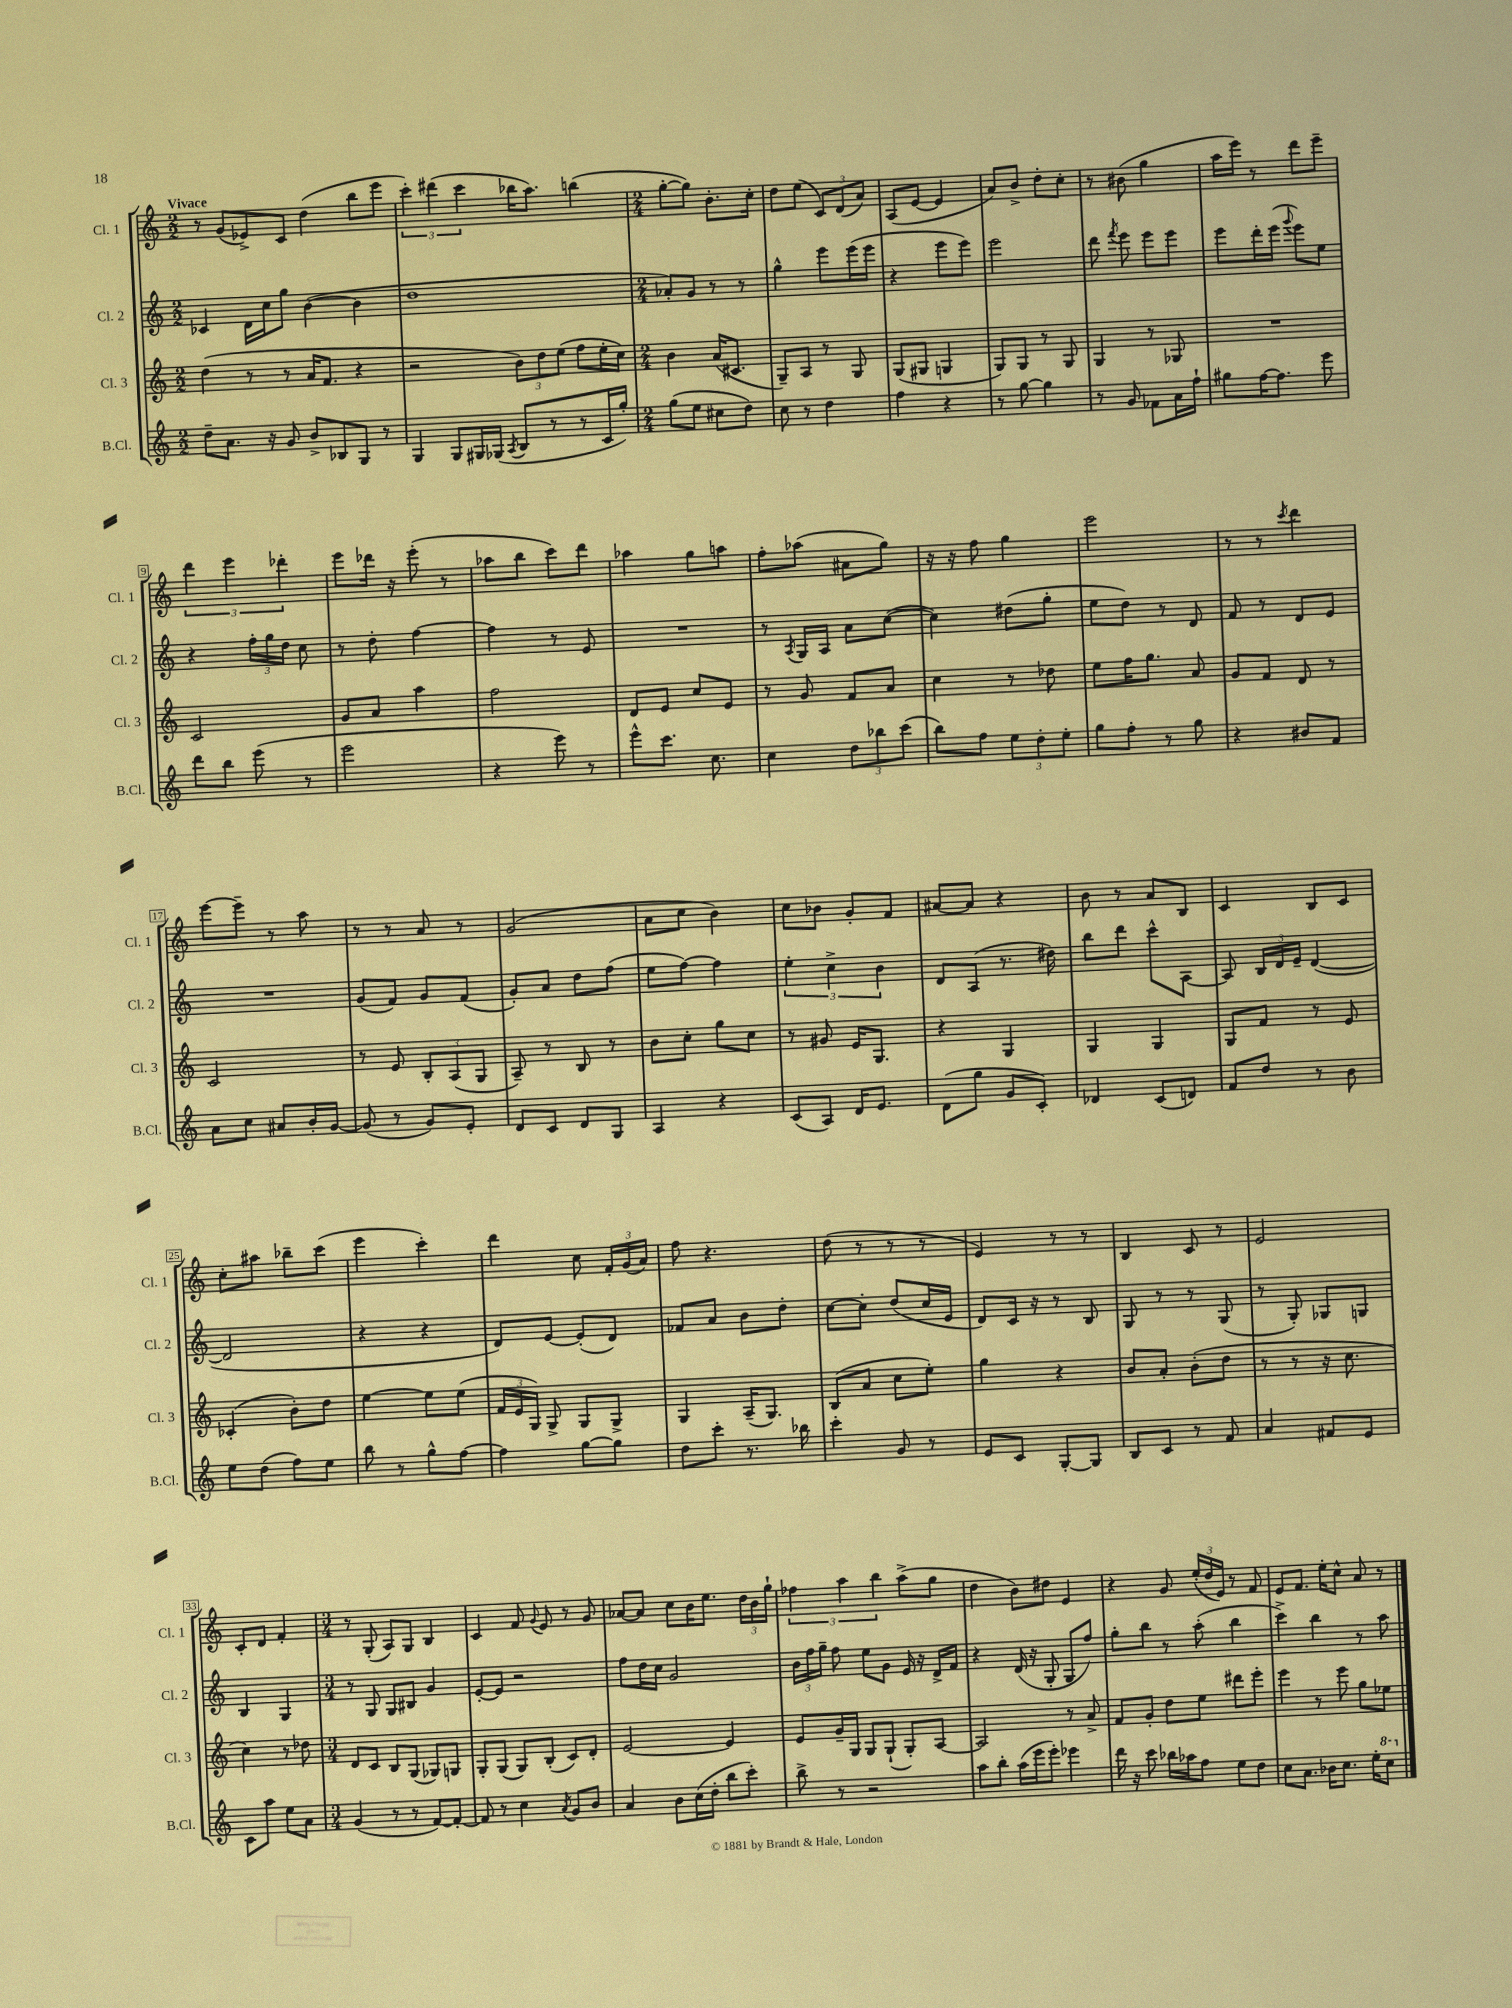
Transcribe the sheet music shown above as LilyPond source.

<<
\new StaffGroup <<
\new Staff = "s0" \with { instrumentName = "Cl. 1" shortInstrumentName = "Cl. 1" } {
    \clef treble \key c \major \numericTimeSignature \time 2/2 \tempo "Vivace"
    \autoBeamOff r8 g'8[( ees'8->) c'8] d''4( b''8[ e'''8] |
    \tuplet 3/2 { c'''4-.) dis'''4( c'''4 } bes''16[ a''8.]) b''4( |
    \numericTimeSignature \time 2/4 g''8[~-. g''8]) b'8.[-. c''16]-. |
    d''8[ e''8]( \tuplet 3/2 { c'8[) d'8( a'8]) } |
    a8[( e'8]~ e'4 |
    a'8[) b'8]-> d''8[-. c''8]-. |
    r8 bis'8( g''4 |
    a''16[ e'''16]) r8 d'''8[ e'''8]-- |
    \tuplet 3/2 { d'''4 e'''4 des'''4-. } |
    e'''8[ des'''16] r16 e'''8-.( r8 |
    aes''8[ b''8] c'''8[) d'''8] |
    aes''4 g''8[ a''8] |
    f''8[-. aes''8]( ais'8[ g''8]) |
    r16 r16 f''8 g''4 |
    e'''2 |
    r8 r8 \acciaccatura { c'''8 } d'''4 |
    e'''8[~ e'''8]-- r8 a''8 |
    r8 r8 a'8 r8 |
    g'2( |
    a'8[ c''8] b'4) |
    c''8[ bes'8] g'8[-. f'8] |
    ais'8[~ ais'8] r4 |
    b'8 r8 a'8[ b8] |
    c'4 b8[ c'8] |
    c''8[-. ais''8] bes''8[-- c'''8]( |
    e'''4 c'''4-.) |
    d'''4 c''8 \tuplet 3/2 { f'16[-. g'16( a'16]) } |
    f''8 r4. |
    d''8( r8 r8 r8 |
    e'4) r8 r8 |
    b4 c'8 r8 |
    e'2 |
    c'8[-. d'8] f'4-. |
    \numericTimeSignature \time 3/4 r8 g8-.( a8[) g8] b4 |
    c'4 f'8 \appoggiatura { g'8 } e'8 r8 g'8 |
    aes'8[~ aes'8] c''8[ b'16 e''8.] \tuplet 3/2 { d''16[ b'16 g''16]-! } |
    \tuplet 3/2 { fes''4 a''4 b''4 } a''8[->( g''8] |
    d''4 b'8[) dis''8] e'4 |
    r4 g'8 \tuplet 3/2 { e''16[-.( d''16 e'16]) } r8 f'8 |
    e'8[ f'8.] e''16[-. c''8]-^ a'8 r8 \bar "|." |
}
\new Staff = "s1" \with { instrumentName = "Cl. 2" shortInstrumentName = "Cl. 2" } {
    \clef treble \key c \major \numericTimeSignature \time 2/2
    \autoBeamOff ces'4 d'16[ c''16 g''8] b'4~( b'4 |
    d''1 |
    \numericTimeSignature \time 2/4 aes'8[-.) g'8] r8 r8 |
    g''4-^ e'''8[ e'''16( e'''16] |
    r4 e'''8[ e'''8]) |
    e'''2 |
    d'''8 \acciaccatura { f'''8 } e'''8 e'''8[ e'''8] |
    e'''8[ d'''16-. e'''16]( \appoggiatura { g'''8 } e'''8[) e''8] |
    r4 \tuplet 3/2 { f''16[-. g''16 d''16] } c''8 |
    r8 d''8-. f''4~ |
    f''4 r8 e'8 |
    R2 |
    r8 \acciaccatura { a8 } g16[ a16] a'8[ c''8]~( |
    c''4) dis''8[( g''8]-. |
    e''8[ d''8]) r8 d'8 |
    f'8 r8 d'8[ e'8] |
    R2 |
    g'8[( f'8]) g'8[ f'8]( |
    g'8[-.) a'8] d''8[ f''8]( |
    e''8[ f''8]~) f''4 |
    \tuplet 3/2 { e''4-. c''4-> b'4 } |
    d'8[ a8]( r8. dis''16) |
    b''8[ d'''8] c'''8[-^ a8]~ |
    a8 \tuplet 3/2 { b16[ d'16 e'16]-- } d'4~( |
    d'2 |
    r4 r4 |
    d'8[) e'8]~ e'8[-.( d'8]) |
    fes'8[ a'8] b'8[ d''8]-. |
    c''8[~ c''8]-. d''8[( c''16 e'16] |
    d'8[) c'16] r16 r8 b8 |
    g8 r8 r8 g8( |
    r8 g8-.) ges8[ g8] |
    b4 g4 |
    \numericTimeSignature \time 3/4 r8 g8 g8[ bis8] g'4 |
    e'8[~-. e'8] r2 |
    f''8[ d''16 c''16] g'2 |
    \tuplet 3/2 { b'16[ f''16 g''16]-- } f''8 e''8[ g'8] e'16 r16 d'16[-> f'16] |
    r4 d'16( r16 g8-. g8[ f''8]) |
    g''8[-. b''8] r8 a''8-.( b''4 |
    c'''4->) b''4 r8 a''8 \bar "|." |
}
\new Staff = "s2" \with { instrumentName = "Cl. 3" shortInstrumentName = "Cl. 3" } {
    \clef treble \key c \major \numericTimeSignature \time 2/2
    \autoBeamOff d''4( r8 r8 a'16[ f'8.] r4 |
    r2 \tuplet 3/2 { b'8[) d''8 e''8]( } f''8[ e''16-. c''16]) |
    \numericTimeSignature \time 2/4 b'4 a'16[( cis'8.] |
    g8[--) a8] r8 g8 |
    g8[( gis8] g4 |
    g8[) g8] r8 g8 |
    g4 r8 ges8 |
    R2 |
    c'2 |
    g'8[ a'8] a''4 |
    f''2 |
    d'8[ e'8] c''8[ e'8] |
    r8 g'8 f'8[ a'8] |
    c''4 r8 des''8 |
    e''8[ f''16 g''8.] a'8 |
    g'8[ f'8] d'8 r8 |
    c'2 |
    r8 e'8 \tuplet 3/2 { b8[-. a8( g8] } |
    a8--) r8 b8 r8 |
    b'8[ c''8]-. g''8[ c''8] |
    r8 gis'8 e'16[ g8.] |
    r4 g4 |
    g4 g4 |
    g8[ f'8] r8 e'8 |
    ces'4-.( b'8[-.) d''8] |
    e''4~ e''8[ e''8]( |
    \tuplet 3/2 { f'16[ e'16 g16]) } g8-> g8[ g8]-> |
    g4 a16[--( g8.]) |
    b8[( a'8] c''8[ e''8]-.) |
    g''4 r4 |
    b'8[ a'8]-. b'8[-.( d''8] |
    r8 r8 r16 c''8. |
    c''4) r8 des''8 |
    \numericTimeSignature \time 3/4 d'8[ c'8] b8[ g8]( ges8[) g8] |
    g8[-. g8]( g8[) b8]-.( c'8[) d'8]-. |
    e'2~ e'4 |
    e'8[ g'16-- g16] g8[ g8]-!( g8[-.) a8]~ |
    a2 r8 a'8-> |
    f'8[ g'8]-. d''8[ e''8] dis'''8[ e'''8]-. |
    e'''4 r8 e'''8 g''8[ ees''8] \bar "|." |
}
\new Staff = "s3" \with { instrumentName = "B.Cl." shortInstrumentName = "B.Cl." } {
    \clef treble \key c \major \numericTimeSignature \time 2/2
    \autoBeamOff d''8[-- a'8.] r16 g'8 b'8[-> bes8 g8] r8 |
    g4 g8[ gis16 ges16]( \acciaccatura { a8 } b8[ r8 r8 c'16 g''16]-.) |
    \numericTimeSignature \time 2/4 g''8[( e''8] cis''8[ d''8]) |
    c''8 r8 d''4 |
    f''4 r4 |
    r8 g''8~ g''4 |
    r8 g'8 fes'8[ a'16 f''16]-! |
    gis''8[ f''16~ f''8.] e'''8 |
    d'''8[ b''8] e'''8( r8 |
    e'''2 |
    r4 e'''8) r8 |
    e'''8[-^ c'''8.] c''8. |
    c''4 \tuplet 3/2 { d''8[ bes''8 c'''8]( } |
    b''8[) f''8] \tuplet 3/2 { e''8[ d''8-. e''8]-. } |
    g''8[ f''8]-. r8 g''8 |
    r4 bis'8[ f'8] |
    a'8[ c''8] ais'8[ b'16-. g'16]~ |
    g'8( r8 g'8[) e'8]-. |
    d'8[ c'8] d'8[ g8] |
    a4 r4 |
    c'8[( a8]) d'16[ e'8.] |
    d'8[( g''8] g'8[ c'8]-.) |
    des'4 c'8[( d'8]) |
    f'8[ d''8] r8 b'8 |
    e''8[ d''8]( f''8[) e''8] |
    b''8 r8 g''8[-^ f''8]~ |
    f''4 g''8[~ g''8] |
    d''8[ c'''8]-. r8. bes''16 |
    c'''4-. g'8 r8 |
    e'8[ c'8] g8[~-. g8] |
    b8[ c'8] r8 f'8 |
    a'4 fis'8[ e'8] |
    c'8[ a''8] e''8[ a'8] |
    \numericTimeSignature \time 3/4 g'4( r8 r8 f'8[~) f'8]~-. |
    f'8 r8 c''4 \acciaccatura { a'8 } g'8[ b'8] |
    a'4 b'8[ c''16( d''16]-. b''8[ c'''8]-.) |
    b''8-> r8 r2 |
    a''8[ b''8]-. a''16[( e'''16 e'''8]-.) ees'''4 |
    d'''16 r16 c'''8 bes''16[ aes''16 f''8] e''8[ d''8] |
    c''8[ a'8.] bes'16[ c''8.] e''16[-. \ottava #1 c'''8] \ottava #0 \bar "|." |
}
>>
>>
\layout { \context { \Score \override BarNumber.stencil = #(make-stencil-boxer 0.1 0.3 ly:text-interface::print) } }
